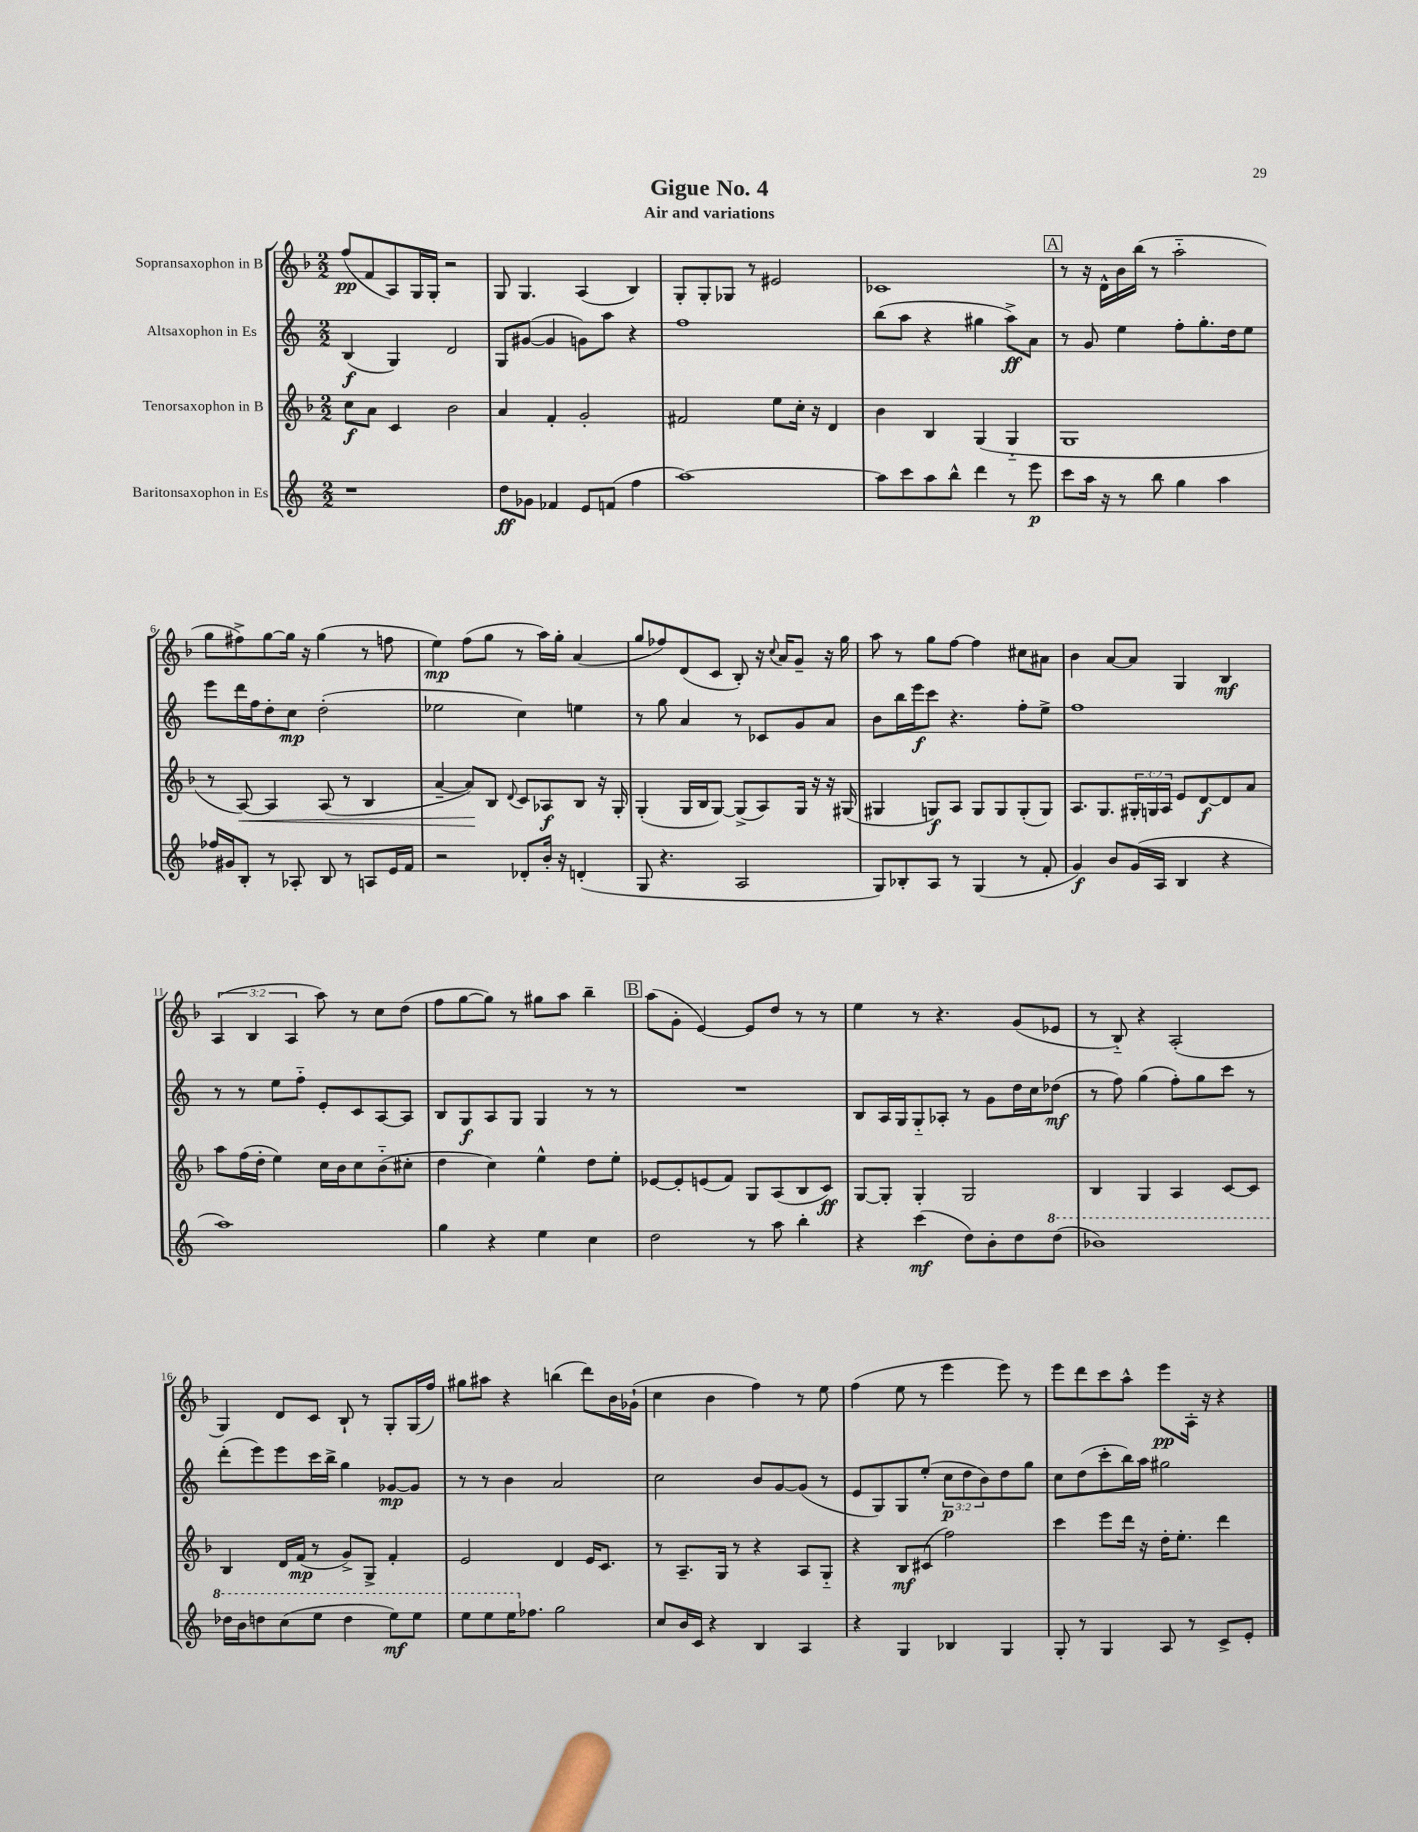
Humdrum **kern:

**kern	**kern	**kern	**kern
*staff4	*staff3	*staff2	*staff1
*clefG2	*clefG2	*clefG2	*clefG2
*k[]	*k[b-]	*k[]	*k[b-]
*M2/2	*M2/2	*M2/2	*M2/2
1r	8cc	(4B	(8ff
.	8a	.	8f
.	4c	4G)	8A)
.	.	.	16G
.	.	.	16G'
.	2b-	2d	2r
=	=	=	=
8dd	4a	8G	8G
8g-	.	([8g#	4.G
4f-	4f'	4g#]	.
8e	2g'	8g)	(4A
(8f	.	8aa	.
4ff	.	4r	4B-)
=	=	=	=
[1aa)	2f#	1ff	8G'
.	.	.	8G'
.	.	.	8G-
.	.	.	8r
.	8ee	.	2e#
.	16cc'	.	.
.	16r	.	.
.	4d	.	.
=	=	=	=
8aa]	4b-	(8bb	1c-
8ccc	.	8aa	.
8aa	4B-	4r	.
8bb^^	.	.	.
4ddd	(4G	4gg#	.
8r	4G'~	8aa^)	.
8eee	.	8a	.
=	=	=	=
8ccc	1G	8r	8r
16aa	.	8g	16r
16r	.	.	16d^^
8r	.	4ee	16b-
.	.	.	(16bb-
8bb	.	.	8r
4gg	.	8ff'	2aa'~
.	.	8.gg'	.
4aa	.	.	.
.	.	16dd	.
.	.	8ee	.
=	=	=	=
16ff-	8r	8eee	8gg
16g#	.	.	.
8B'	[8A)	16ddd	8ff#^)
.	.	16ff	.
8r	4A]	8dd'	[8gg
8A-'	.	8cc	16gg]
.	.	.	16r
8B	(8A	(2dd'	(4gg
8r	8r	.	.
8A	4B-	.	8r
16e	.	.	8ff
16f	.	.	.
=	=	=	=
2r	[4a~	2ee-	4ee)
.	8a])	.	(8ff
.	8B-	.	8gg
.	8qqd	.	.
8d-'	8c	4cc)	8r
16b'	8A-	.	16aa)
16r	.	.	16gg'
(4d'	8B-	4ee	(4a
.	16r	.	.
.	16G'	.	.
=	=	=	=
8G	(4G'	8r	8gg
4.r	.	8gg	8ff-)
.	16G	4a	(8d
.	16B-	.	.
.	[8G)	.	8c
2A	(8G^]	8r	8B-')
.	8A)	8c-	16r
.	.	.	8qqcc
.	.	.	16a
.	16G	8g	8g~
.	16r	.	.
.	16r	8a	16r
.	(16G#	.	16gg
=	=	=	=
8G)	4G#	8b	8aa
8B-'	.	16bb	8r
.	.	16eee	.
8A	8G)	8ccc	8gg
8r	8A	4.r	[8ff
(4G	8G	.	4ff]
.	8G	.	.
8r	(8G'	8ff'	8cc#
8f'	8G)	8ee^	8a#
=	=	=	=
4g)	8.A	1ff	4b-
.	8.G	.	.
8b	.	.	[8a
(16g	24G#'	.	8a]
.	24G	.	.
16A	.	.	.
.	24A	.	.
4B	8e	.	4G
.	[8d	.	.
4r	8d]	.	4B-
.	8a	.	.
=	=	=	=
1aa)	8aa	8r	(6A
.	(16ff	8r	.
.	.	.	6B-
.	16dd'	.	.
.	4ee)	8ee	.
.	.	.	6A
.	.	8ff'~	.
.	16cc	8e'	8aa)
.	16b-	.	.
.	8cc	8c	8r
.	(8b-'~	[8A	8cc
.	8cc#'	8A]	(8dd
=	=	=	=
4gg	4dd	8B	8ff
.	.	8G	[8gg
4r	4cc)	8A	8gg])
.	.	8G	8r
4ee	4ee^^	4G	8gg#
.	.	.	8aa
4cc	8dd	8r	4bb-~
.	8ee'	8r	.
=	=	=	=
2dd	[8e-	1r	(8aa
.	8e-']	.	8g'
.	(8e	.	[4e)
.	8f)	.	.
8r	8G	.	8e]
8aa	(8A	.	8dd
4bb'	8B-	.	8r
.	8c)	.	8r
=	=	=	=
4r	[8G	8B	4ee
.	8G']	16A	.
.	.	16G	.
(4ccc	4G'	8G'~	8r
.	.	8A-'	4.r
8dd)	2G	8r	.
8b'	.	8g	.
8dd	.	16dd	(8g
.	.	16cc	.
(8ddd	.	(8dd-	8e-
=	=	=	=
1bb-)	4B-	8r	8r
.	.	8ff)	8B-'~)
.	4G	(4gg	4r
.	4A	8ff')	(2A'
.	.	8gg	.
.	[8c	8ccc	.
.	8c]	8r	.
=	=	=	=
16ddd-	4B-	(8ddd'	4G)
16bb	.	.	.
8ddd	.	8eee)	.
(8ccc	16d	8eee	8d
.	(16f	.	.
8eee	8r	16ccc	8c
.	.	16bb^	.
4ddd	8g^)	4gg	8B-`
.	8G^	.	8r
8eee)	4f'	[8g-	8G'
8eee	.	8g-]	(16G
.	.	.	16ff)
=	=	=	=
8eee	2e	8r	8gg#
8eee	.	8r	8aa#
16eee	.	4b	4r
8.ff-	.	.	.
2gg	4d	2a	(4bb
.	16e	.	8ddd)
.	8.c	.	.
.	.	.	16b-
.	.	.	(16g-`
=	=	=	=
8cc	8r	2cc	4cc
16b	8.A~	.	.
16c	.	.	.
4r	.	.	4b-
.	16G	.	.
.	8r	.	.
4B	4r	8b	4ff)
.	.	[8g	.
4A	8A	(8g]	8r
.	8G'~	8r	8ee
=	=	=	=
4r	4r	8e	(4ff
.	.	8G)	.
4G	8B-	8G	8ee
.	(8c#	(8ee'	8r
4B-	2ff)	12cc	4eee
.	.	12dd	.
.	.	12b)	.
4G	.	8dd	8eee)
.	.	8gg	8r
=	=	=	=
8G'	4ccc	8cc	8eee
8r	.	(8dd	8ddd
4G	8eee	8ccc'	8ccc
.	16ddd	16bb)	8aa^^
.	16r	16aa	.
8A	16dd'	2gg#	8eee
.	8.ee'	.	.
8r	.	.	16A'
.	.	.	16r
8c^	4ddd	.	4r
8e'	.	.	.
==	==	==	==
*-	*-	*-	*-
